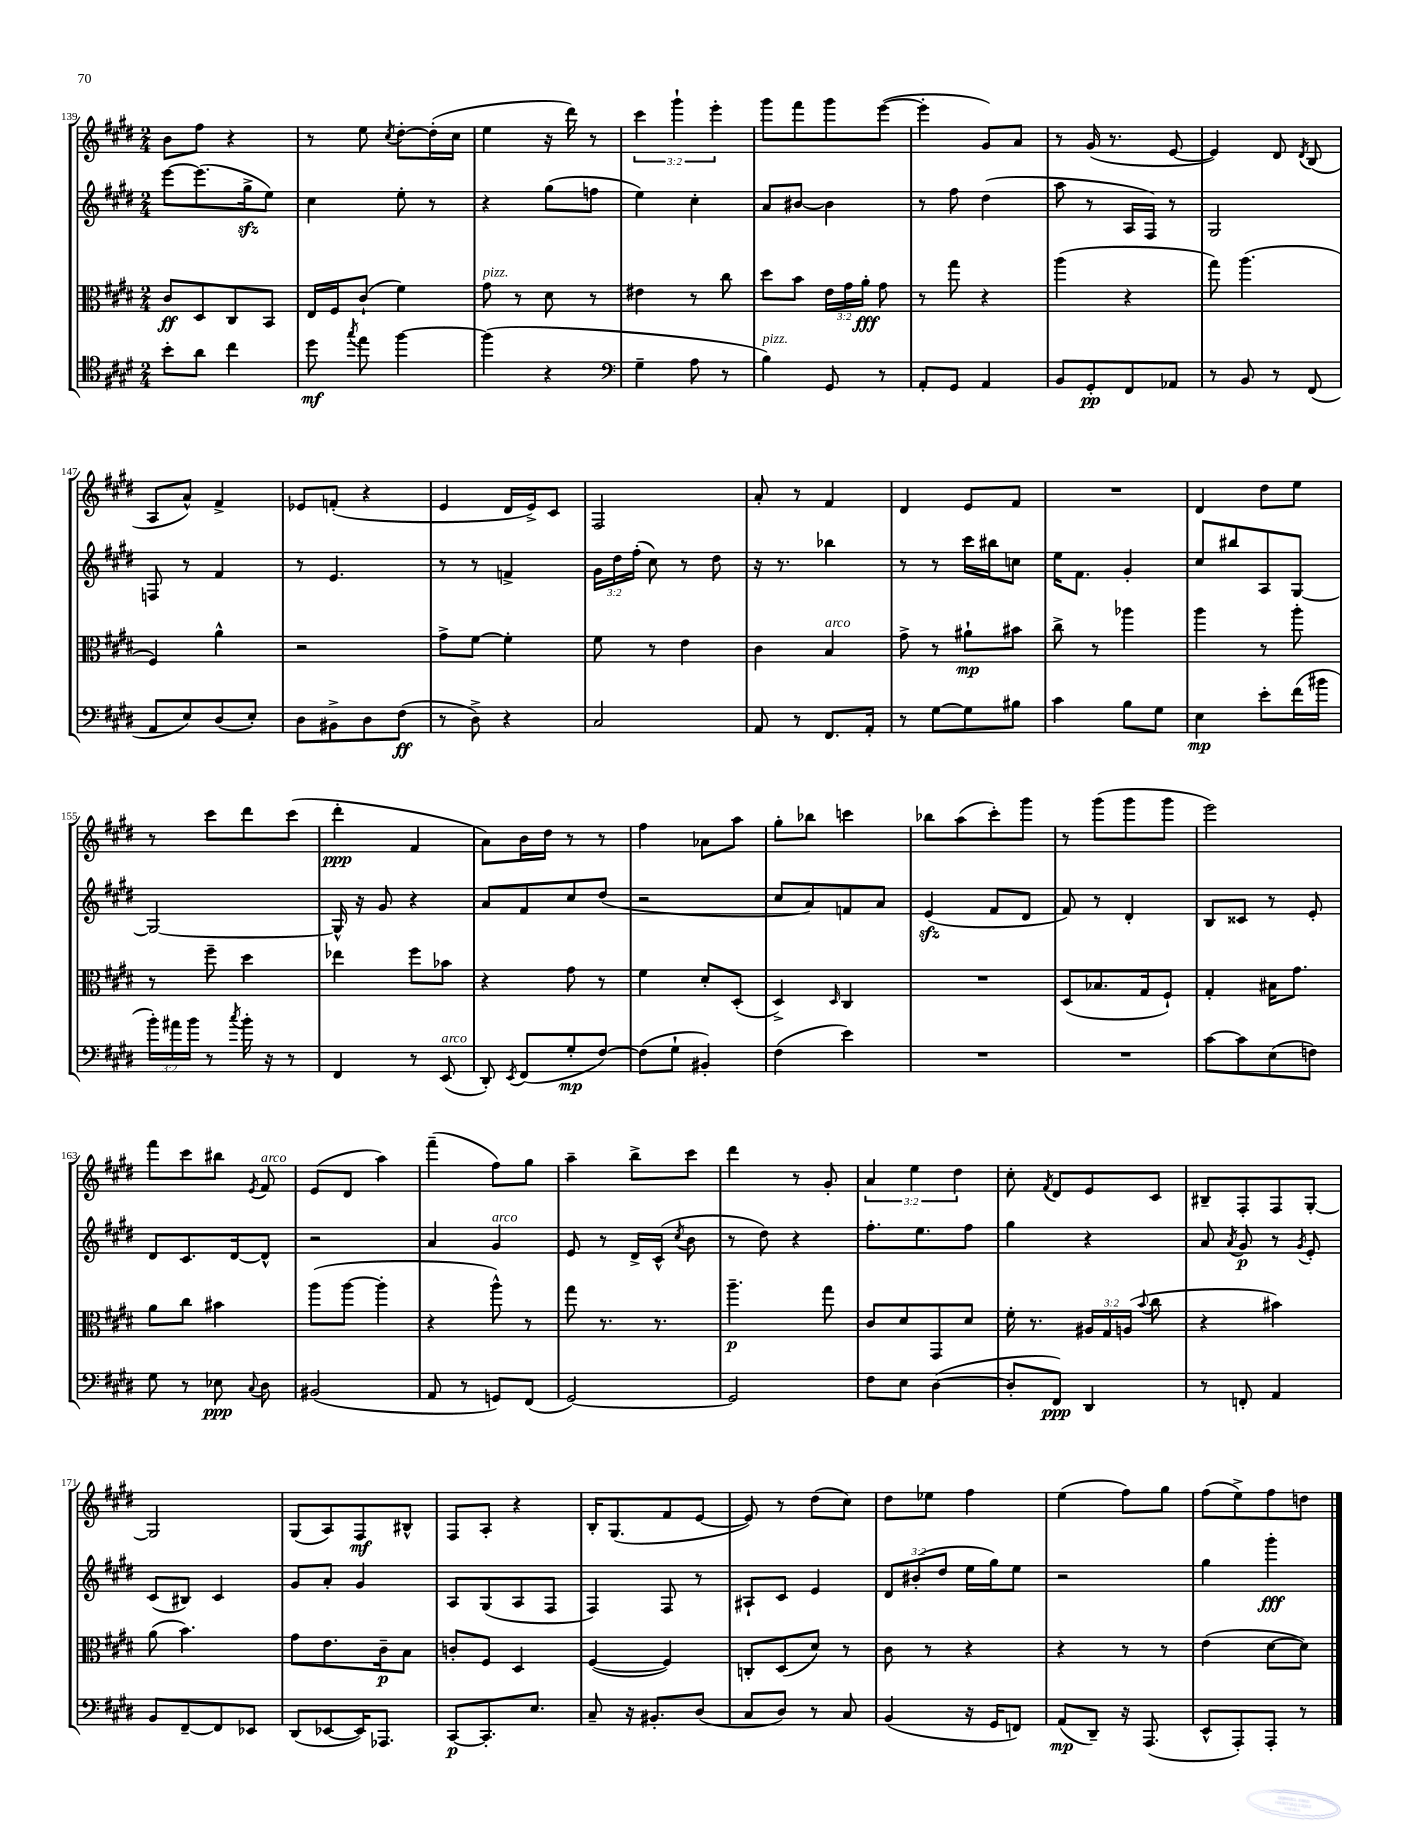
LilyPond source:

<<
\new StaffGroup <<
\new Staff = "s0" {
    \clef treble \key e \major \numericTimeSignature \time 2/4 \override Staff.TupletNumber.text = #tuplet-number::calc-fraction-text
    \autoBeamOff b'8[ fis''8] r4 |
    r8 e''8 \acciaccatura { cis''8 } dis''8[~-. dis''16-.( cis''16] |
    e''4 r16 dis'''16) r8 |
    \tuplet 3/2 { cis'''4 gis'''4-! e'''4-. } |
    gis'''8[ fis'''8 gis'''8 e'''8]~( |
    e'''4-. gis'8[) a'8] |
    r8 gis'16( r8. e'8~ |
    e'4) dis'8 \acciaccatura { dis'8 } b8( |
    a8[ a'8]-^) fis'4-> |
    ees'8[ f'8]-.( r4 |
    e'4 dis'16[ e'16->) cis'8] |
    fis2 |
    a'8-. r8 fis'4 |
    dis'4 e'8[ fis'8] |
    R2 |
    dis'4 dis''8[ e''8] |
    r8 cis'''8[ dis'''8 cis'''8]( |
    dis'''4-.\ppp fis'4 |
    a'8[) b'16 dis''16] r8 r8 |
    fis''4 aes'8[ a''8] |
    gis''8[-. bes''8] c'''4 |
    bes''8[ a''8( cis'''8-.) gis'''8] |
    r8 gis'''8[( gis'''8 gis'''8] |
    e'''2) |
    fis'''8[ cis'''8 bis''8] \acciaccatura { e'8 } fis'8^\markup { \italic "arco" } |
    e'8[( dis'8] a''4) |
    fis'''4--( fis''8[) gis''8] |
    a''4-- b''8[-> cis'''8] |
    dis'''4 r8 gis'8-. |
    \tuplet 3/2 { a'4 e''4 dis''4 } |
    cis''8-. \acciaccatura { fis'8 } dis'8[ e'8 cis'8] |
    bis8[-- fis8-. fis8 gis8]~-. |
    gis2 |
    gis8[( a8) fis8\mf bis8]-^ |
    fis8[ a8]-. r4 |
    b16[-. gis8.( fis'8 e'8]~ |
    e'8) r8 dis''8[( cis''8]) |
    dis''8[ ees''8] fis''4 |
    e''4( fis''8[) gis''8] |
    fis''8[( e''8->) fis''8 d''8] \bar "|." |
}
\new Staff = "s1" {
    \clef treble \key e \major \numericTimeSignature \time 2/4 \override Staff.TupletNumber.text = #tuplet-number::calc-fraction-text
    \autoBeamOff e'''8[~ e'''8.( gis''16->\sfz e''8]) |
    cis''4 e''8-. r8 |
    r4 gis''8[( f''8] |
    e''4) cis''4-. |
    a'8[ bis'8]~ bis'4 |
    r8 fis''8 dis''4( |
    a''8 r8 a16[ fis16]) r8 |
    gis2 |
    f8 r8 fis'4 |
    r8 e'4. |
    r8 r8 f'4-> |
    \tuplet 3/2 { gis'16[ dis''16 fis''16]-.( } cis''8) r8 dis''8 |
    r16 r8. bes''4 |
    r8 r8 cis'''16[ bis''16 c''8] |
    e''16[ fis'8.] gis'4-. |
    cis''8[ bis''8 a8 gis8]~ |
    gis2~ |
    gis16-^ r16 gis'8 r4 |
    a'8[ fis'8 cis''8 dis''8]( |
    r2 |
    cis''8[ a'8) f'8 a'8] |
    e'4\sfz( fis'8[ dis'8] |
    fis'8) r8 dis'4-. |
    b8[ cisis'8] r8 e'8-. |
    dis'8[ cis'8. dis'16~ dis'8]-^ |
    r2 |
    a'4 gis'4^\markup { \italic "arco" } |
    e'8 r8 dis'16[-> cis'16]-^( \acciaccatura { cis''8 } b'8 |
    r8 dis''8) r4 |
    fis''8.[-. e''8. fis''8] |
    gis''4 r4 |
    a'8 \acciaccatura { a'8 } gis'8\p r8 \acciaccatura { gis'8 } e'8-. |
    cis'8[( bis8]) cis'4 |
    gis'8[ a'8]-. gis'4 |
    a8[ gis8( a8 fis8] |
    fis4) fis8 r8 |
    ais8[-! cis'8] e'4 |
    \tuplet 3/2 { dis'8[ bis'8-.( dis''8] } e''16[ gis''16) e''8] |
    r2 |
    gis''4 gis'''4-.\fff \bar "|." |
}
\new Staff = "s2" {
    \clef alto \key e \major \numericTimeSignature \time 2/4 \override Staff.TupletNumber.text = #tuplet-number::calc-fraction-text
    \autoBeamOff cis'8[\ff dis8 cis8 b,8] |
    e16[ fis16 cis'8]-!( fis'4) |
    gis'8^\markup { \italic "pizz." } r8 dis'8 r8 |
    eis'4 r8 cis''8 |
    dis''8[ b'8] \tuplet 3/2 { e'16[ gis'16 a'16]-.\fff } gis'8 |
    r8 gis''8 r4 |
    a''4( r4 |
    gis''8) a''4.( |
    fis4) a'4-^ |
    r2 |
    gis'8[-> fis'8]~ fis'4-. |
    fis'8 r8 e'4 |
    cis'4 b4^\markup { \italic "arco" } |
    gis'8-> r8 ais'8[-!\mp bis'8] |
    cis''8-> r8 aes''4 |
    a''4 r8 a''8-. |
    r8 fis''8-- dis''4 |
    ees''4 fis''8[ bes'8] |
    r4 gis'8 r8 |
    fis'4 dis'8[-. dis8]-.( |
    dis4->) \grace { dis16 } cis4 |
    R2 |
    dis8[( bes8. gis16 fis8]-!) |
    gis4-. bis16[ gis'8.] |
    a'8[ cis''8] bis'4 |
    a''8[( a''8]~ a''4-. |
    r4 a''8-^) r8 |
    gis''8 r8. r8. |
    a''4.--\p gis''8 |
    cis'8[ dis'8 gis,8 dis'8] |
    fis'16-. r8. \tuplet 3/2 { ais16[ gis16 a16]( } \appoggiatura { b'8 } cis''8 |
    r4 bis'4) |
    a'8( b'4.) |
    gis'8[ e'8. cis'16--\p b8] |
    c'8[-. fis8] dis4 |
    fis4~( fis4) |
    c8[-. dis8( dis'8]) r8 |
    cis'8 r8 r4 |
    r4 r8 r8 |
    e'4( dis'8[~ dis'8]) \bar "|." |
}
\new Staff = "s3" {
    \clef tenor \key e \major \numericTimeSignature \time 2/4 \override Staff.TupletNumber.text = #tuplet-number::calc-fraction-text
    \autoBeamOff b'8[-. a'8] cis''4 |
    dis''8\mf \acciaccatura { gis''8 } e''8 fis''4~ |
    fis''4( r4 |
    \clef bass gis4-- a8 r8 |
    b4^\markup { \italic "pizz." }) gis,8 r8 |
    a,8[-. gis,8] a,4 |
    b,8[ gis,8-.\pp fis,8 aes,8] |
    r8 b,8 r8 fis,8( |
    a,8[ e8) dis8( e8]-.) |
    dis8[ bis,8-> dis8 fis8]\ff( |
    r8 dis8->) r4 |
    cis2 |
    a,8 r8 fis,8.[ a,16]-. |
    r8 gis8[~ gis8 bis8] |
    cis'4 b8[ gis8] |
    e4\mp e'8[-. fis'16( bis'16] |
    \tuplet 3/2 { b'16[-.) ais'16 b'16] } r8 \acciaccatura { cis''8 } b'16-. r16 r8 |
    fis,4 r8 e,8^\markup { \italic "arco" }( |
    dis,8-.) \acciaccatura { e,8 } fis,8[( gis8-.\mp fis8]~) |
    fis8[( gis8]-! bis,4-.) |
    fis4( e'4) |
    R2 |
    R2 |
    cis'8[~ cis'8 e8( f8]) |
    gis8 r8 ees8\ppp \appoggiatura { cis8 } dis8 |
    bis,2( |
    a,8 r8 g,8[) fis,8]( |
    gis,2~) |
    gis,2 |
    fis8[ e8] dis4~( |
    dis8[-. fis,8]\ppp) dis,4 |
    r8 f,8-. a,4 |
    b,8[ fis,8~-- fis,8 ees,8] |
    dis,8[( ees,8~ ees,16) aes,,8.] |
    cis,8[~\p cis,8.-. e8.] |
    cis8-- r16 bis,8.[-. dis8]( |
    cis8[ dis8]) r8 cis8 |
    b,4( r16 gis,16[ f,8]) |
    a,8[\mp( dis,8]--) r16 a,,8.( |
    e,8[-^ a,,8-.) a,,8]-. r8 \bar "|." |
}
>>
>>
\layout { \context { \Score currentBarNumber = #139 } }
